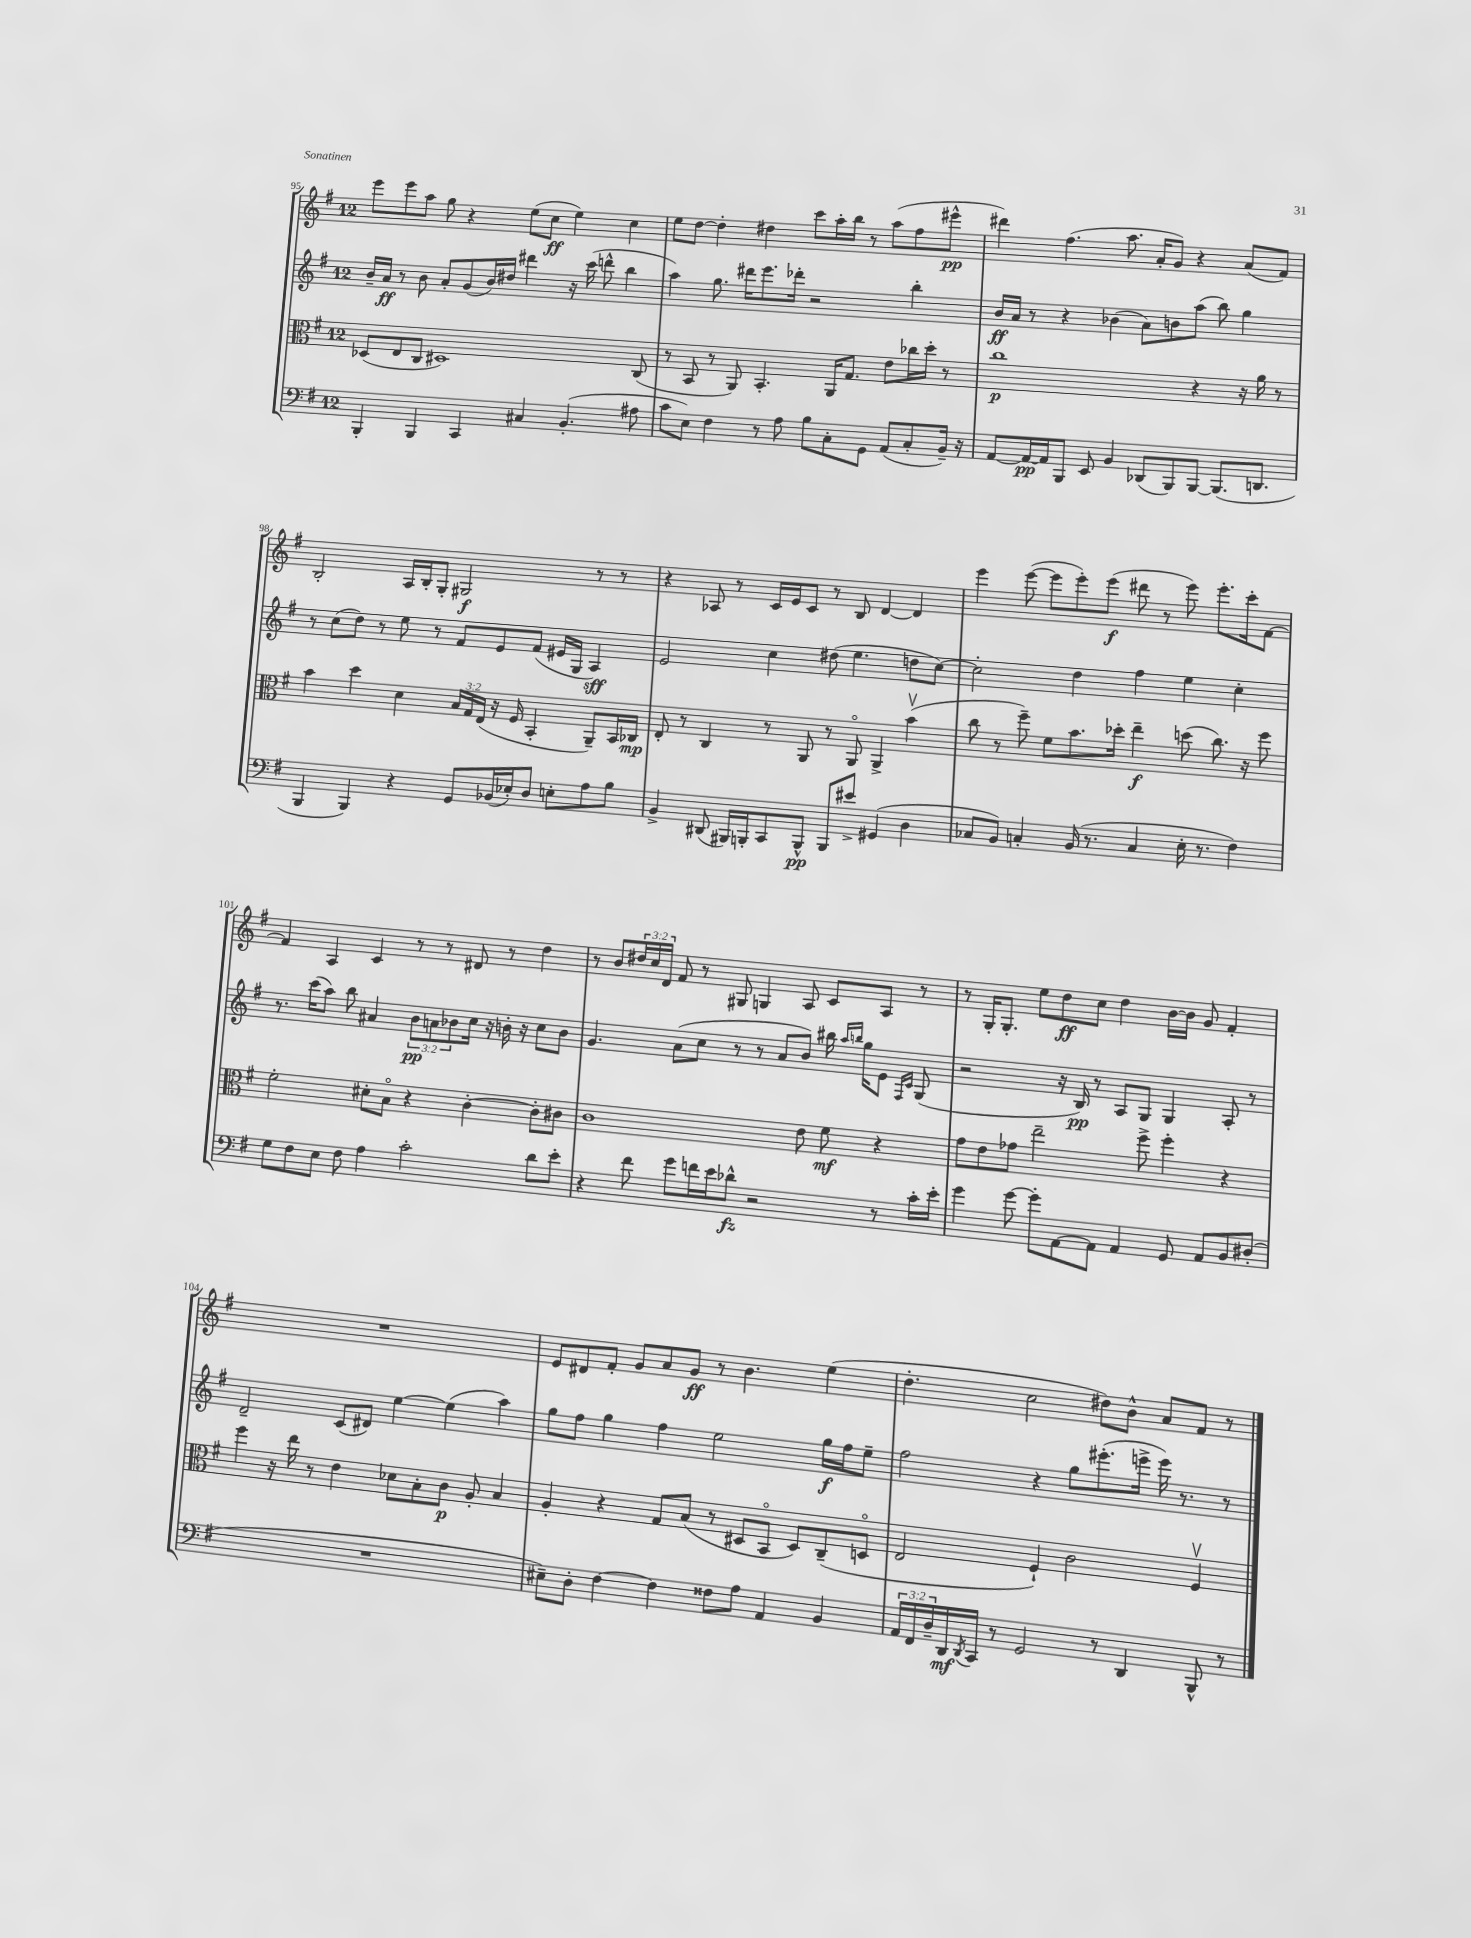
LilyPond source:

<<
\new StaffGroup <<
\new Staff = "s0" {
    \clef treble \key g \major \once \override Staff.TimeSignature.style = #'single-digit \time 12/8 \override Staff.TupletNumber.text = #tuplet-number::calc-fraction-text
    e'''8 e'''8 a''8 g''8 r4 e''8( c''8\ff e''4) c''4 |
    e''8 d''8~ d''4-. dis''4 c'''8 a''16-. b''16 r8 a''8( fis''8 eis'''8-^\pp |
    dis'''4) fis''4.( a''8. a'16-. g'8) r4 a'8( fis'8) |
    b2-. a16 b16-. g8-. gis2\f r8 r8 |
    r4 aes8 r8 c'16 e'16 c'8 r8 b8 d'4~ d'4 |
    e'''4 e'''8~( e'''8 e'''8-.) e'''8\f( dis'''8 r8 e'''8) e'''8.-. c'''16-. fis'8~ |
    fis'4 a4 c'4 r8 r8 dis'8 r8 d''4 |
    r8 b'8 \tuplet 3/2 { dis''16 c''16 d'16 } fis'8 r8 gis8 g4 a8 c'8 a8 r8 |
    r8 g16-. g8.-. e''8 d''8\ff c''8 d''4 b'16~ b'16 g'8 fis'4-. |
    R1. |
    e'8 dis'8 fis'8-. g'8 a'8 g'8\ff r8 b'4. e''4( |
    d''4.-. c''2 dis''8) b'8-^ a'8 fis'8 r8 \bar "|." |
}
\new Staff = "s1" {
    \clef treble \key g \major \once \override Staff.TimeSignature.style = #'single-digit \time 12/8 \override Staff.TupletNumber.text = #tuplet-number::calc-fraction-text
    b'16-- a'16\ff r8 b'8 a'8-. g'8( b'16) dis''16 dis'''4 r16 c'''16( d'''8-^ b''4 |
    a''4) g''8. dis'''16 e'''8. des'''16-. r2 b''4-. |
    b'16\ff a'16 r8 r4 bes'4( a'8) b'8 a''8( b''8) g''4 |
    r8 c''8( d''8) r8 e''8 r8 fis'8 e'8 fis'8( eis'16 g16 a4\sff) |
    e'2 c''4 dis''8( e''4. d''8 c''8~) |
    c''2-. d''4 fis''4 e''4 c''4-. |
    r8. c'''16( a''8) b''8 ais'4 \tuplet 3/2 { b'8\pp a'8 bes'8 } c''16 r16 b'16-. r16 c''8 b'8 |
    g'4. a'8( c''8 r8 r8 a'8 b'8) bis''16 \grace { a''16 b''16 } g''16 e'8 \grace { fis16 c'16 } g8( |
    r2 r16 b16\pp) r8 a8 g8 g4 a8-. r8 |
    d'2-- c'8( dis'8) e''4~ e''4( a''4) |
    g''8 fis''8 g''4 fis''4 e''2 g''16\f fis''16 e''8-- |
    fis''2 r4 g''8 eis'''8.-.( e'''16-> e'''16) r8. r8 \bar "|." |
}
\new Staff = "s2" {
    \clef alto \key g \major \once \override Staff.TimeSignature.style = #'single-digit \time 12/8 \override Staff.TupletNumber.text = #tuplet-number::calc-fraction-text
    des8( e8 c8 dis1) c8( |
    r8 b,8 r8 a,8) b,4.-. a,16 g8. e'8 ces''16 d''16-. r8 |
    c''1\p r4 r16 a'16 r8 |
    b'4 d''4 d'4 \tuplet 3/2 { b16 g16 e16( } r16 fis16 b,4-. a,8--) b,16 ces16\mp |
    e8-. r8 c4 r8 a,8 r8 a,8\flageolet a,4-> b'4\upbow( |
    c''8 r8 fis''8--) fis'8 b'8. des''16-. e''4--\f d''8( c''8.) r16 fis''8 |
    fis'2-. dis'8-. b8\flageolet r4 c'4~-. c'8-. cis'8 |
    c'1 e'8 fis'8\mf r4 |
    g'8 e'8 ges'8 e''2-- fis''8-> fis''4-. r4 |
    fis''4 r16 e''16 r8 e'4 des'8 b8-. c'8\p a8-. b4 |
    a4-. r4 g8 b8( r8 dis8 b,8\flageolet dis8) c8--( d8\flageolet |
    e2 fis4-!) c'2 fis4\upbow \bar "|." |
}
\new Staff = "s3" {
    \clef bass \key g \major \once \override Staff.TimeSignature.style = #'single-digit \time 12/8 \override Staff.TupletNumber.text = #tuplet-number::calc-fraction-text
    b,,4-. b,,4 c,4 cis4 b,4.-.( ais8 |
    c'8 e8) fis4 r8 a8 b8 c8-. g,8 a,8( c8-. b,16--) r16 |
    a,8~ a,16~\pp a,16 b,,8 e,8 b,4 des,8( b,,8) b,,8~ b,,8.( d,8. |
    b,,4 b,,4) r4 g,8 bes,16( ees16-.) d8 e8-. a8 b8 |
    b,4-> dis,8( bis,,16) b,,16-. c,8 b,,8-^\pp b,,8 eis'8-> gis,4( d4 |
    ces8 b,8) c4-. b,16( r8. c4 e16-. r8. fis4) |
    g8 fis8 e8 fis8 a4 c'2-. d'8 e'8-. |
    r4 fis'8 g'8 f'16 e'16 des'8-^\fz r2 r8 c'16-. e'16-. |
    g'4 g'8~ g'8-. a,8~ a,8 a,4 g,8 a,8 b,8 dis8-.( |
    R1. |
    eis8--) d8-. fis4~ fis4 fisis8 a8 a,4 b,4 |
    \tuplet 3/2 { a,16 fis,16 d16-- } d,16\mf \acciaccatura { d,8 } c,16 r8 g,2 r8 d,4 b,,8-^ r8 \bar "|." |
}
>>
>>
\layout { \context { \Score currentBarNumber = #95 } }
